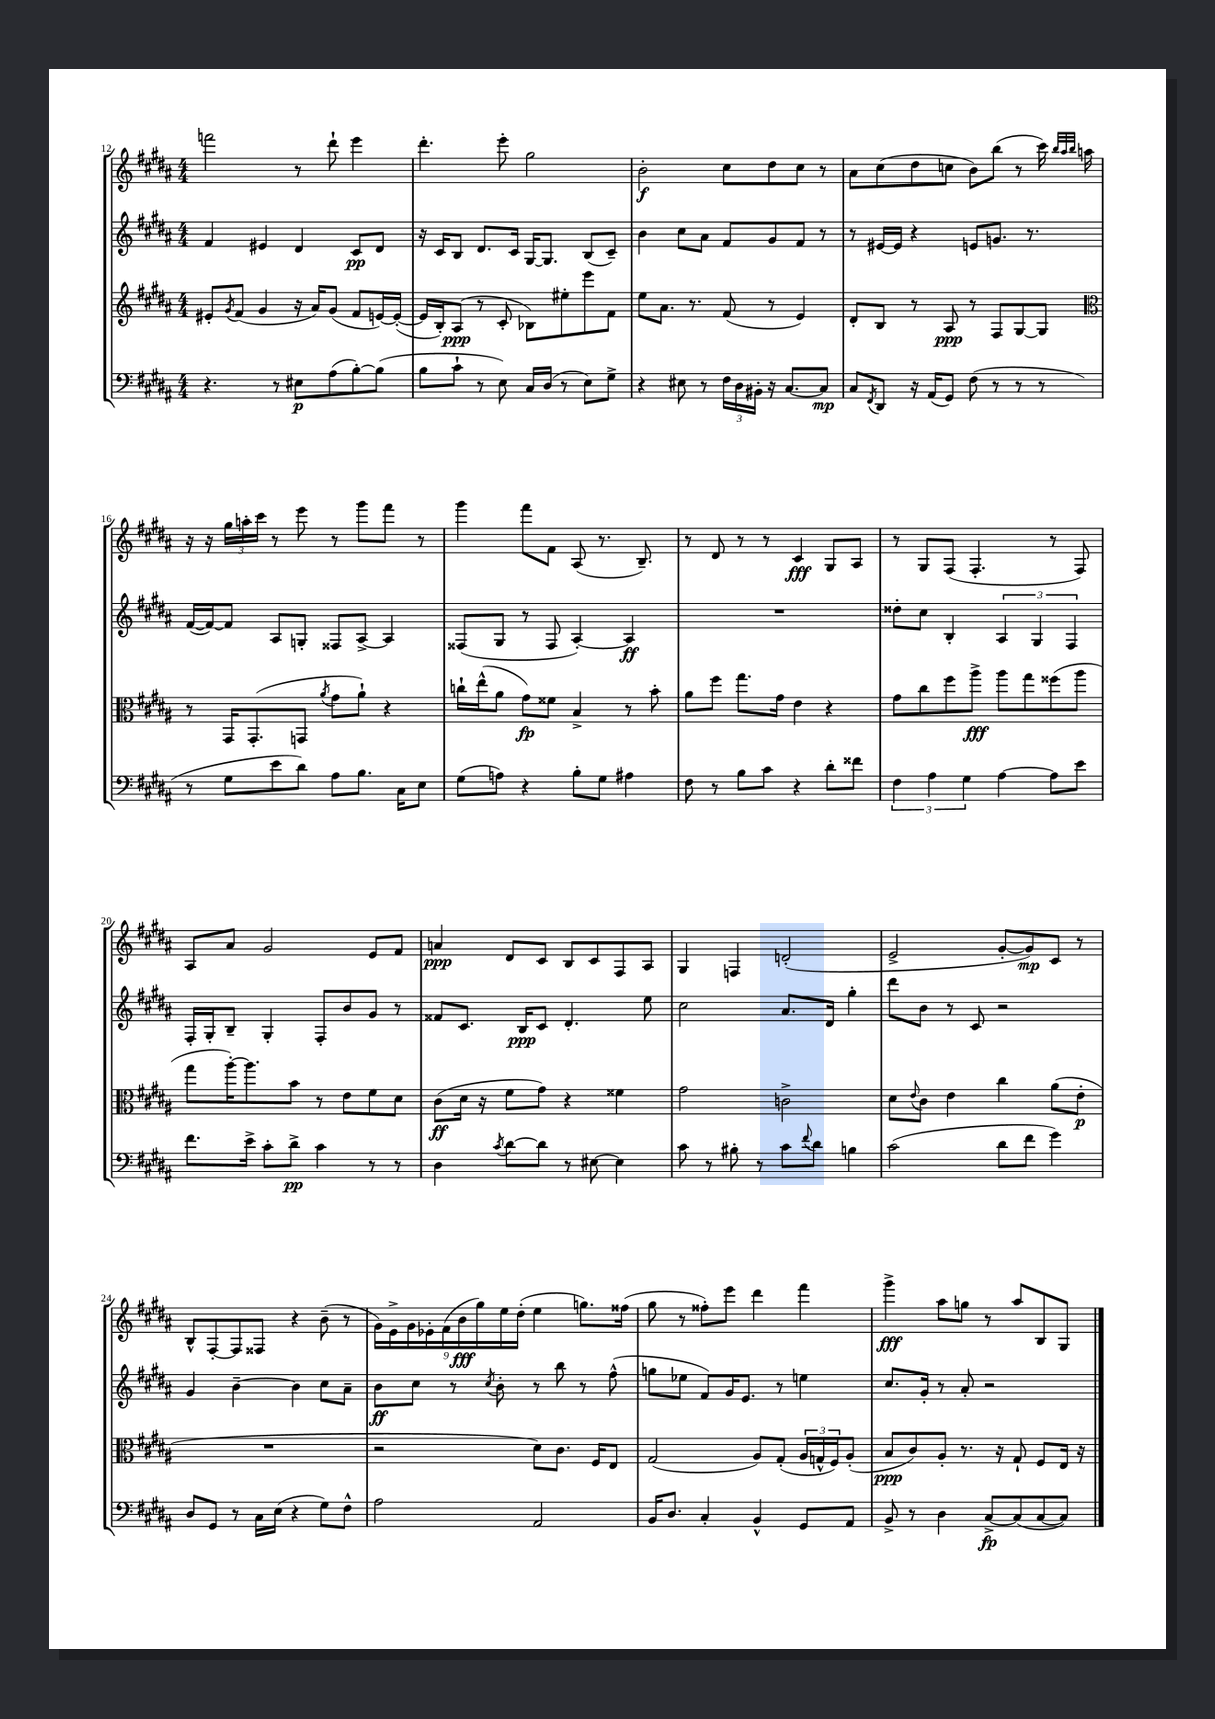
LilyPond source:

<<
\new StaffGroup <<
\new Staff = "s0" {
    \clef treble \key b \major \numericTimeSignature \time 4/4
    f'''2 r8 dis'''8-! e'''4 |
    dis'''4.-. e'''8-. gis''2 |
    b'2-.\f cis''8 dis''8 cis''8 r8 |
    ais'8 cis''8( dis''8 c''8 b'8) b''8( r8 cis'''16) \grace { b''32 ais''32 b''32 } a''16 |
    r16 r16 \tuplet 3/2 { gis''16 a''16-. cis'''16 } r8 e'''8 r8 gis'''8 fis'''8 r8 |
    gis'''4 fis'''8 fis'8 ais8( r8. b8.--) |
    r8 dis'8 r8 r8 cis'4\fff gis8 ais8 |
    r8 gis8 fis8( fis4.-. r8 fis8) |
    ais8 ais'8 gis'2 e'8 fis'8 |
    a'4\ppp dis'8 cis'8 b8 cis'8 fis8 ais8 |
    gis4 f4 d'2-.( |
    e'2-> gis'8~-. gis'8\mp) cis'8 r8 |
    b8-^ fis8~-. fis8 fisis8 r4 b'8--( r8 |
    \tuplet 9/8 { gis'16) e'16-> gis'16 ees'16-. fis'16( b'16\fff gis''16) e''16 dis''16-.( } e''4 g''8.) fisis''16( |
    gis''8 r8 fisis''8-.) e'''8 dis'''4 fis'''4 |
    gis'''4->\fff ais''8 g''8 r8 ais''8 b8 gis8 \bar "|." |
}
\new Staff = "s1" {
    \clef treble \key b \major \numericTimeSignature \time 4/4
    fis'4 eis'4 dis'4 cis'8\pp dis'8 |
    r16 cis'16 b8 dis'8. cis'16 gis16~ gis8. b8( cis'8--) |
    b'4 cis''8 ais'8 fis'8 gis'8 fis'8 r8 |
    r8 eis'16~ eis'16 r4 e'8 g'8. r8. |
    fis'16~( fis'16~) fis'8 ais8 g8-. fisis8 ais8~-> ais4 |
    fisis8( gis8 r8 fisis8 ais4~-.) ais4\ff |
    R1 |
    disis''8-. cis''8 b4-. \tuplet 3/2 { ais4 gis4 fis4 } |
    fis16-. gis16-. b8-- gis4-. fis8-. b'8 gis'8 r8 |
    fisis'8 cis'8. b16\ppp cis'8 dis'4.-. e''8 |
    cis''2 ais'8. dis'16 gis''4-. |
    dis'''8 b'8 r8 cis'8 r2 |
    gis'4 b'4~-- b'4 cis''8 ais'8-- |
    b'8\ff cis''8 r8 \acciaccatura { cis''8 } b'8-. r8 b''8 r8 fis''8-^( |
    g''8 ees''8 fis'8) gis'16 e'8. r8 e''4 |
    cis''8. gis'16-. r8 ais'8-. r2 \bar "|." |
}
\new Staff = "s2" {
    \clef treble \key b \major \numericTimeSignature \time 4/4
    eis'8-. \acciaccatura { gis'8 } fis'8( gis'4 r16 ais'16) gis'8( fis'8 e'16~) e'16~-.( |
    e'16 b16-.) ais8\ppp( r8 cis'8-. bes8) eis''8-. e'''8 fis'8 |
    e''8 ais'8. r8. fis'8( r8 e'4) |
    dis'8-. b8 r8 ais8\ppp r8 fis8 gis8~ gis8 |
    \clef alto r8 gis,16 gis,8.-.( g,8 \acciaccatura { ais'8 } gis'8 ais'8-!) r4 |
    c''16-! e''16-^( ais'8 gis'8\fp) fisis'8 b4-> r8 b'8-. |
    ais'8 fis''8 gis''8. gis'16 e'4 r4 |
    gis'8 cis''8 fis''8 ais''8->\fff ais''8 gis''8 fisis''8( ais''8 |
    gis''8 ais''16~-.) ais''8. b'8 r8 e'8 fis'8 dis'8 |
    cis'8\ff( dis'16 r16 fis'8 gis'8) r4 fisis'4 |
    gis'2 c'2-> |
    dis'8 \appoggiatura { e'8 } cis'8 e'4 cis''4 ais'8( e'8-.\p |
    R1 |
    r2 dis'8) cis'8. fis16 e8 |
    gis2( ais8) gis8-.( \tuplet 3/2 { ais16 g16-^ fis16) } ais8-.( |
    b8\ppp cis'8) ais8-. r8. r16 gis8-! fis8 e16 r16 \bar "|." |
}
\new Staff = "s3" {
    \clef bass \key b \major \numericTimeSignature \time 4/4
    r4. r8 eis8\p ais8( b8~-.) b8( |
    b8 cis'8-! r8 e8) cis16 dis16( r8 e8) gis8-> |
    r4 eis8 r8 \tuplet 3/2 { fis16 dis16 bis,16-. } r16 cis8.~ cis8\mp |
    cis8 \acciaccatura { fis,8 } dis,8 r16 ais,16( gis,8) fis8( r8 r8 r8 |
    r8 gis8 e'8 dis'8) ais8 b8. cis16 e8 |
    gis8( a8) r4 b8-. gis8 ais4 |
    fis8 r8 b8 cis'8 r4 dis'8-. fisis'8 |
    \tuplet 3/2 { fis4 ais4 gis4 } ais4~ ais8 e'8 |
    fis'8. e'16-> cis'8-. dis'8->\pp cis'4 r8 r8 |
    dis4 \acciaccatura { cis'8 } dis'8~ dis'8 r8 eis8~ eis4 |
    cis'8 r8 bis8-. r8 cis'8 \appoggiatura { fis'8 } dis'8 b4 |
    cis'2( dis'8 fis'8 gis'4) |
    dis8 gis,8 r8 cis16 e16( r4 gis8) fis8-^ |
    ais2 ais,2 |
    b,16 dis8. cis4-. b,4-^ gis,8 ais,8 |
    b,8-> r8 dis4 cis8~->\fp cis8( cis8~ cis8) \bar "|." |
}
>>
>>
\layout { \context { \Score currentBarNumber = #12 } }
